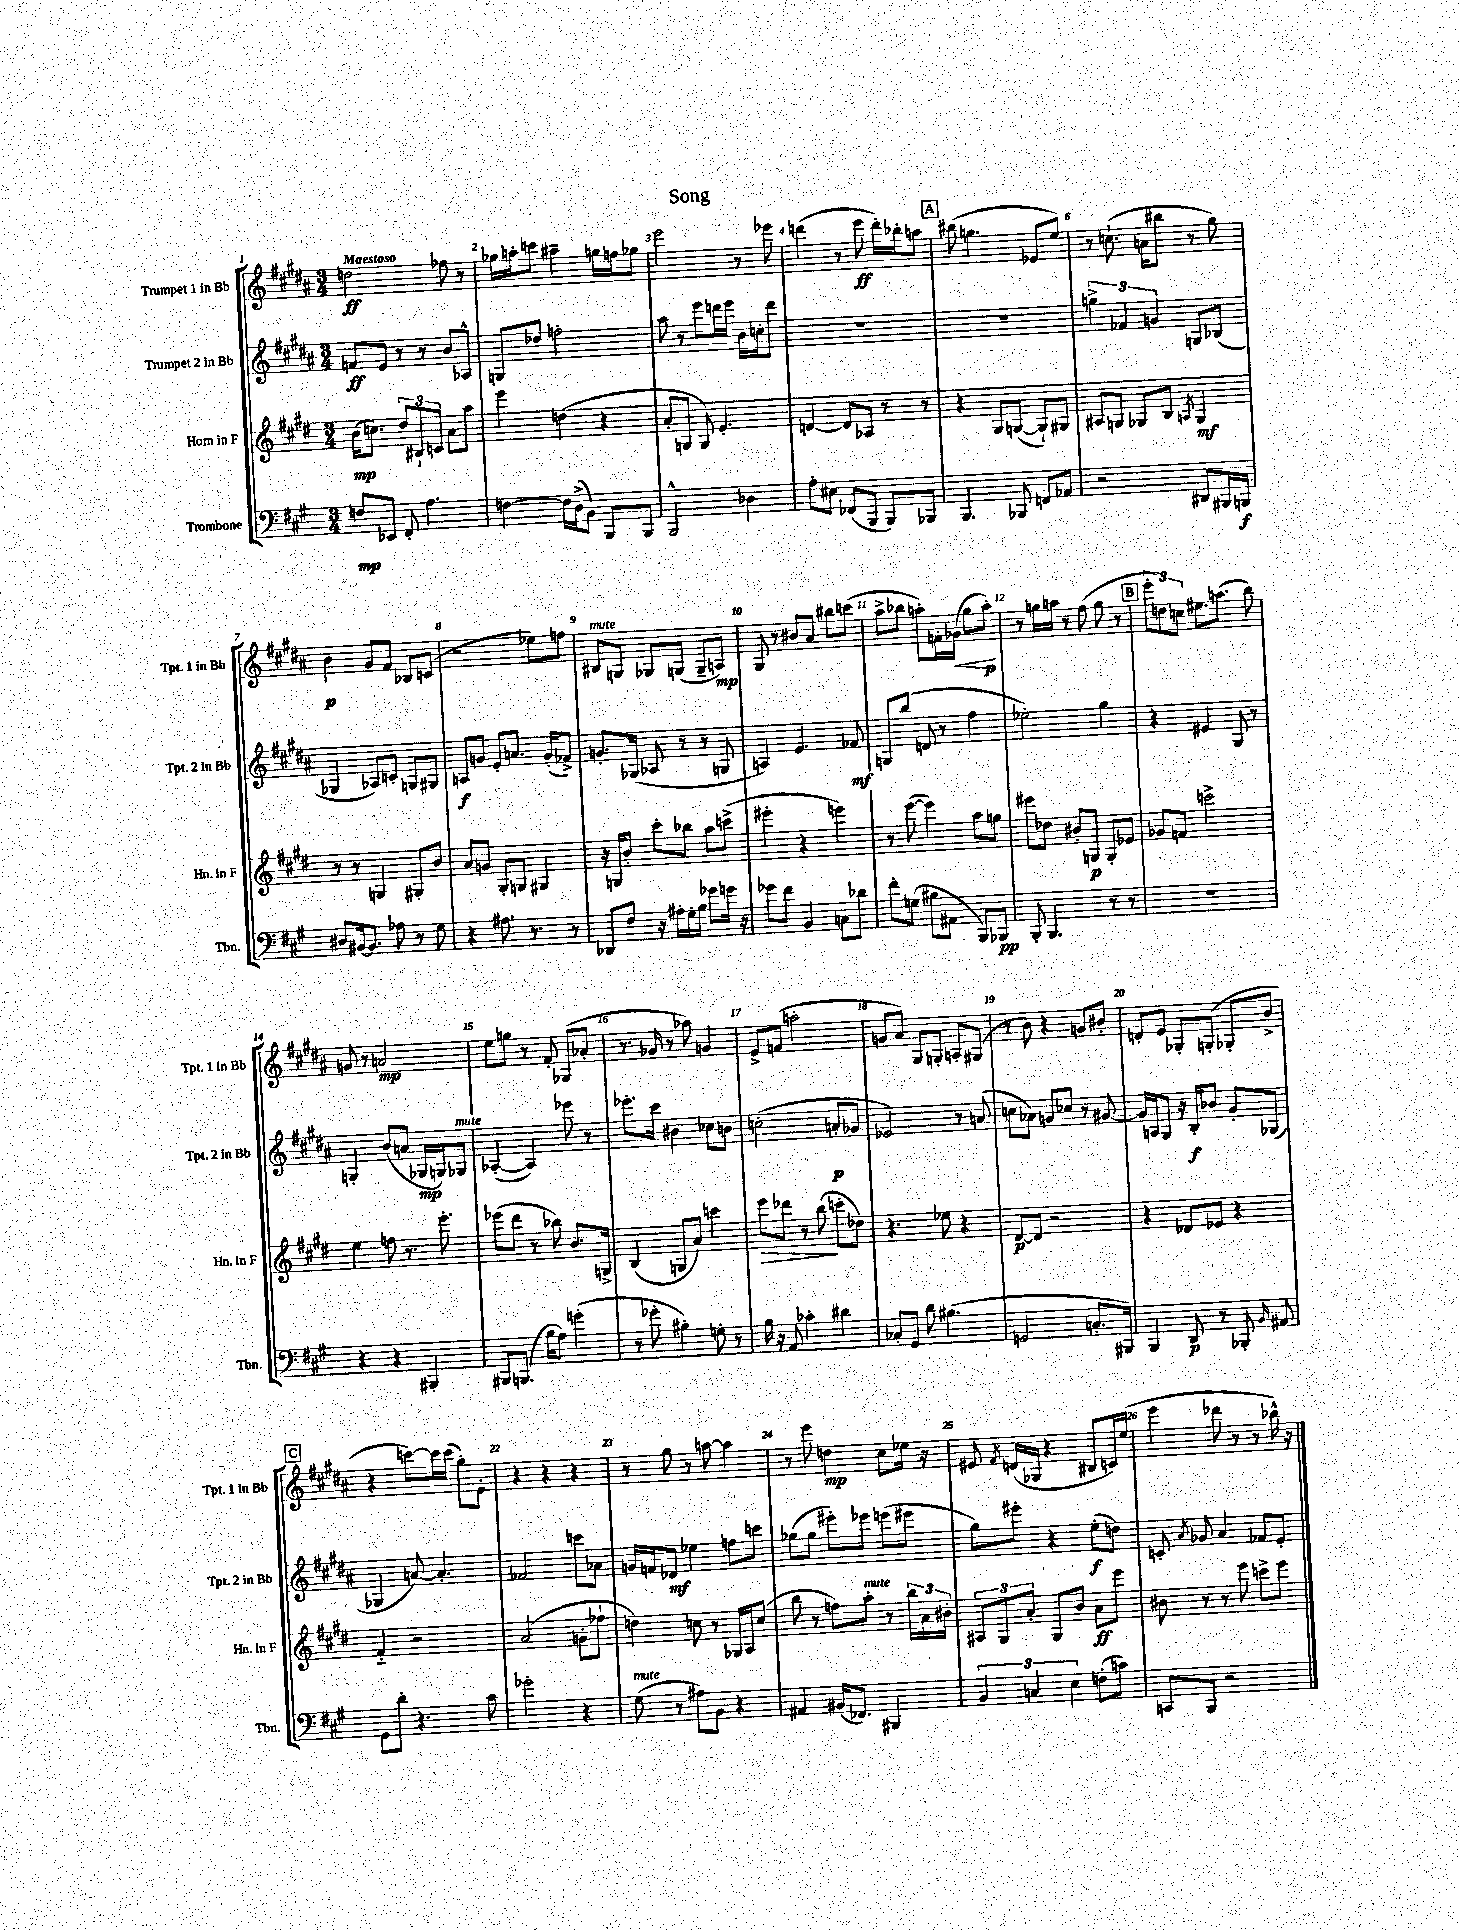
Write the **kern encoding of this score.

**kern	**kern	**kern	**kern
*staff4	*staff3	*staff2	*staff1
*clefF4	*clefG2	*clefG2	*clefG2
*k[f#c#g#]	*k[f#c#g#d#]	*k[f#c#g#d#a#]	*k[f#c#g#d#a#]
*M3/4	*M3/4	*M3/4	*M3/4
8F/L	(16b\LK	8f/L	2dd\
.	8.cc\J)	.	.
8EE-/J	.	8e/J	.
8FF#'/	12dd#/L	8r	.
.	12B#`/	.	.
4.A\	.	8r	.
.	12c/J	.	.
.	8a\L	8b/L	8ff-\
.	8aa\J	8A-^^/J	8r
=	=	=	=
[4F\	4eee\	8G/L	16gg-\LL
.	.	.	16aa'\J
.	.	8dd-/J	8ccc\J
16F\]LL	(4dd\	2ff'\	4aa#~\
(16D^\J	.	.	.
8BB\J)	.	.	.
8BBB/L	4r	.	16gg\LL
.	.	.	16ff\J
8BBB/J	.	.	8gg-\J
=	=	=	=
2BBB^^/	8a'/L	8aa#\	2eee\
.	8G/J	8r	.
.	8G/)	8eee\L	.
.	4.e'/	16ddd\L	.
.	.	16eee\JJ	.
4D-\	.	16b\LL	8r
.	.	16cc'\J	.
.	.	8ddd\J	8eee-\
=	=	=	=
8A'\L	[4d/	2.r	(4ddd\
8E#\J	.	.	.
(8FF-/L	8d/]L	.	8r
8BBB/J	8A-/J	.	8eee\
8BBB/L)	8r	.	16ddd'\LL)
.	.	.	16bb-'\J
8BBB-/J	8r	.	8aa\J
=	=	=	=
4.BBB/	4r	2.r	(8bb#\
.	.	.	4.gg\
.	8G#/L	.	.
8BBB-/	([8G/J	.	.
8FF/L	8G`/]L)	.	8e-/L
8AA-/J	8G#/J	.	8ee/J)
=	=	=	=
2r	8A#/L	6gg^\	8r
.	8G/J	.	(8.cc`\
.	.	6f-/	.
.	8G-/L	.	.
.	.	.	16a\LK
.	.	6g/	.
.	8B/J	.	8bb#\J
.	8qA/	.	.
8DD#/L	4G-/	8G/L	8r
16BBB#/L	.	(8B-/J	8gg#\)
16BBB/JJ	.	.	.
=	=	=	=
8D#/L	8r	4G-/	4b\
[16BB#/k	8r	.	.
8.BB#/]J	.	.	.
.	4G/	8A-/L)	8g#/L
8A-\	.	8c'/J	8f#/J
8r	8G#'/L	8G/L	8B-/L
8G#\	8b/J	8G#/J	(8c/J
=	=	=	=
4r	8a/L	8A/L	2r
.	8g/J	8g/J	.
8.A#\	8G#'/L	8e'/L	.
.	8G/J	8.a/J	.
8.r	.	.	.
.	4G#/	.	8ee-\L)
.	.	(16g'/LK	.
8r	.	8f-^/J)	8ff\J
=	=	=	=
8DD-/L	16r	8.g'/L	8B#/L
.	16G/LK	.	.
8F#/J	8b'/J	.	8G/J
.	.	(16G-/Jk	.
16r	8ccc#'\L	8A-/	8G-/L
16A#'\LL	.	.	.
16G#'\	8bb-\J	8r	(8G/J
16B\JJ	.	.	.
8g-\L	8aa\L	8r	8G~/L
16g\Jk	(8ccc^\J	8G/	8A/J)
16r	.	.	.
=	=	=	=
8g-\L	4eee#'\	4A/)	8G#/
8f#\J	.	.	8r
4BB/	4r	4.e/	8b#/L
.	.	.	8a#/J
8C\L	4eee\)	.	8bb#\L
8d-\J	.	8f-/	(8ccc\J
=	=	=	=
8f#'\L	8r	8G/L	8aa#^\L
(8G\J	([8eee\	(8bb/J	8bb-\J
8B#\L	4eee\])	8d/	8aa'\L)
8AA#\J	.	8r	16f'\L
.	.	.	(16g-\JJ
8BBB/L)	8aa\L	4ff#\	8gg#\L
8BBB-/J	8gg\J	.	8aa'\J)
=	=	=	=
8BBB'/	8eee#\L	2ee-'\)	8r
4.BBB/	8dd-\J	.	16gg\LL
.	.	.	16aa\JJ
.	8b#'/L	.	8r
.	8G/J	.	(8ff#\
8r	8G'/L	4gg#\	8gg\
8r	8e-/J	.	8r
=	=	=	=
2.r	8g-/L	4r	12eee'\L
.	.	.	12dd\)
.	8f/J	.	.
.	.	.	12cc\J
.	2ccc^\	4e#/	8.ee#\L
.	.	.	(8.aa\J
.	.	8G#/	.
.	.	8r	8bb\)
=	=	=	=
4r	4ee\	4G'/	8g/
.	.	.	8r
4r	8ff\	(8b/L	2a/
.	8.r	8a/J	.
4BBB#'/	.	16G-/LL	.
.	8.eee'\	16G/J)	.
.	.	8G-/J	.
=	=	=	=
8BBB#/L	(8eee-\L	([4A-'/	8ee\L
(8.BBB/J	8ddd#\J	.	8gg\J
.	8r	4A-/])	8r
16B\LK	.	.	.
8A\J)	8bb-\)	.	8f#'/
(4g'\	8.b/L	8eee-\	(8G-/L
.	.	8r	8a-'/J
.	16G^/Jk	.	.
=	=	=	=
8r	(4B/	8.eee-'\L	8.r
8g-'\	.	.	.
.	.	16ccc#\Jk	16g-/
4B#'\)	8G/L	4b#\	8r
.	8a/J)	.	8aa-\)
8G'\	4ccc\	8cc-\L	4g/
8r	.	8b\J	.
=	=	=	=
16B\	8eee\L	(2cc'\	8e^/L
16r	.	.	.
8AA/	8ddd-\J	.	(8f/J
4c-'\	8r	.	2aa'\
.	(8bb\	.	.
4d#\	8ccc'\L	8a'/L	.
.	8dd-\J)	8g-/J	.
=	=	=	=
8C-'/L	4.r	2e-/)	8g/L
8GG#/J	.	.	8a#/J)
8d\	.	.	8G#/L
(4.B#\	8ee-\	.	8G'/J
.	4r	8r	8A'/L
.	.	(8a/	(8G#/J
=	=	=	=
2GG/	[8d#/L	8cc\L	8r
.	8d#/]J	8a-\J)	8b\)
.	2r	8g/L	4r
.	.	8cc-/J	.
8.C'/L	.	8r	8g/L
.	.	[8g#/	8b#'/J
16BBB#/Jk)	.	.	.
=	=	=	=
4BBB/	4r	16g#/]LL	8d'/L
.	.	16A/J	.
.	.	8G#/J	8e/J
8DD/	8d-/L	16r	8G-'/L
.	.	16B'/LK	.
8r	8e-/J	8b-/J	(8G'/J
8BBB-'/	4r	8g#'/L	8G-'/L
16qqBB/	.	.	.
8AA#/	.	(8G-/J	8b^/J
=	=	=	=
8GG#\L	4f#'~/	4G-/	4r
8d'\J	.	.	.
4.r	2r	[8a/)	[8ccc\L)
.	.	4.a'/]	16ccc\]L
.	.	.	(16ccc\JJ
.	.	.	8gg#'\L)
8c#\	.	.	8e'\J
=	=	=	=
2g-'\	(2a/	2f-/	4r
.	.	.	4r
4r	8g'\L	8ccc\L	4r
.	8ff-`\J	8a-\J	.
=	=	=	=
(8G#\	4dd\)	16g/LL	8r
.	.	16f/J	.
8r	.	8d-/J	8gg#\
8A#\L)	8cc\	4ee-\	8r
8BB\J	8r	.	[8aa\
4r	16G-/LL	8ff\L	4aa\]
.	16A/J	.	.
.	(8cc/J	8ccc\J	.
=	=	=	=
4AA#/	8bb\	(8gg-\L	8r
.	8r	8gg-\J	8eee\
(16BB#/LK	8ff\L)	8eee#'\L)	4dd\
8.FF-/J)	.	.	.
.	8aa'\J	8eee-\J	.
4BBB#/	8r	(8eee\L	8cc#\L
.	24bb\LL	8eee#\J	16ee-\Jk
.	24a\	.	.
.	.	.	16r
.	24b#'\JJ	.	.
=	=	=	=
6BB/	12A#/L	8gg#\L)	8e#/
.	12G#/	.	.
.	.	.	8qf#/
.	.	8eee#'\J	(16d/LL
6C/	12a'/J	.	.
.	.	.	16G-/JJ
.	8G#/L	4r	4r
6E\	.	.	.
.	8b/J	.	.
(8F'\L	8a\L	(8ee'\L	8B#/L
8c\J)	8eee\J	8dd\J)	16c/L)
.	.	.	(16ee/JJ
=	=	=	=
8CC/L	8b#\	8c'/	4eee\
.	.	8qa#/	.
8BBB/J	8r	8g-/	.
2r	8r	4a#/	8ddd-\
.	8eee\	.	8r
.	8ccc^\L	8f-/L	8r
.	8eee\J	8e'/J	16bb-^^\)
.	.	.	16r
==	==	==	==
*-	*-	*-	*-
